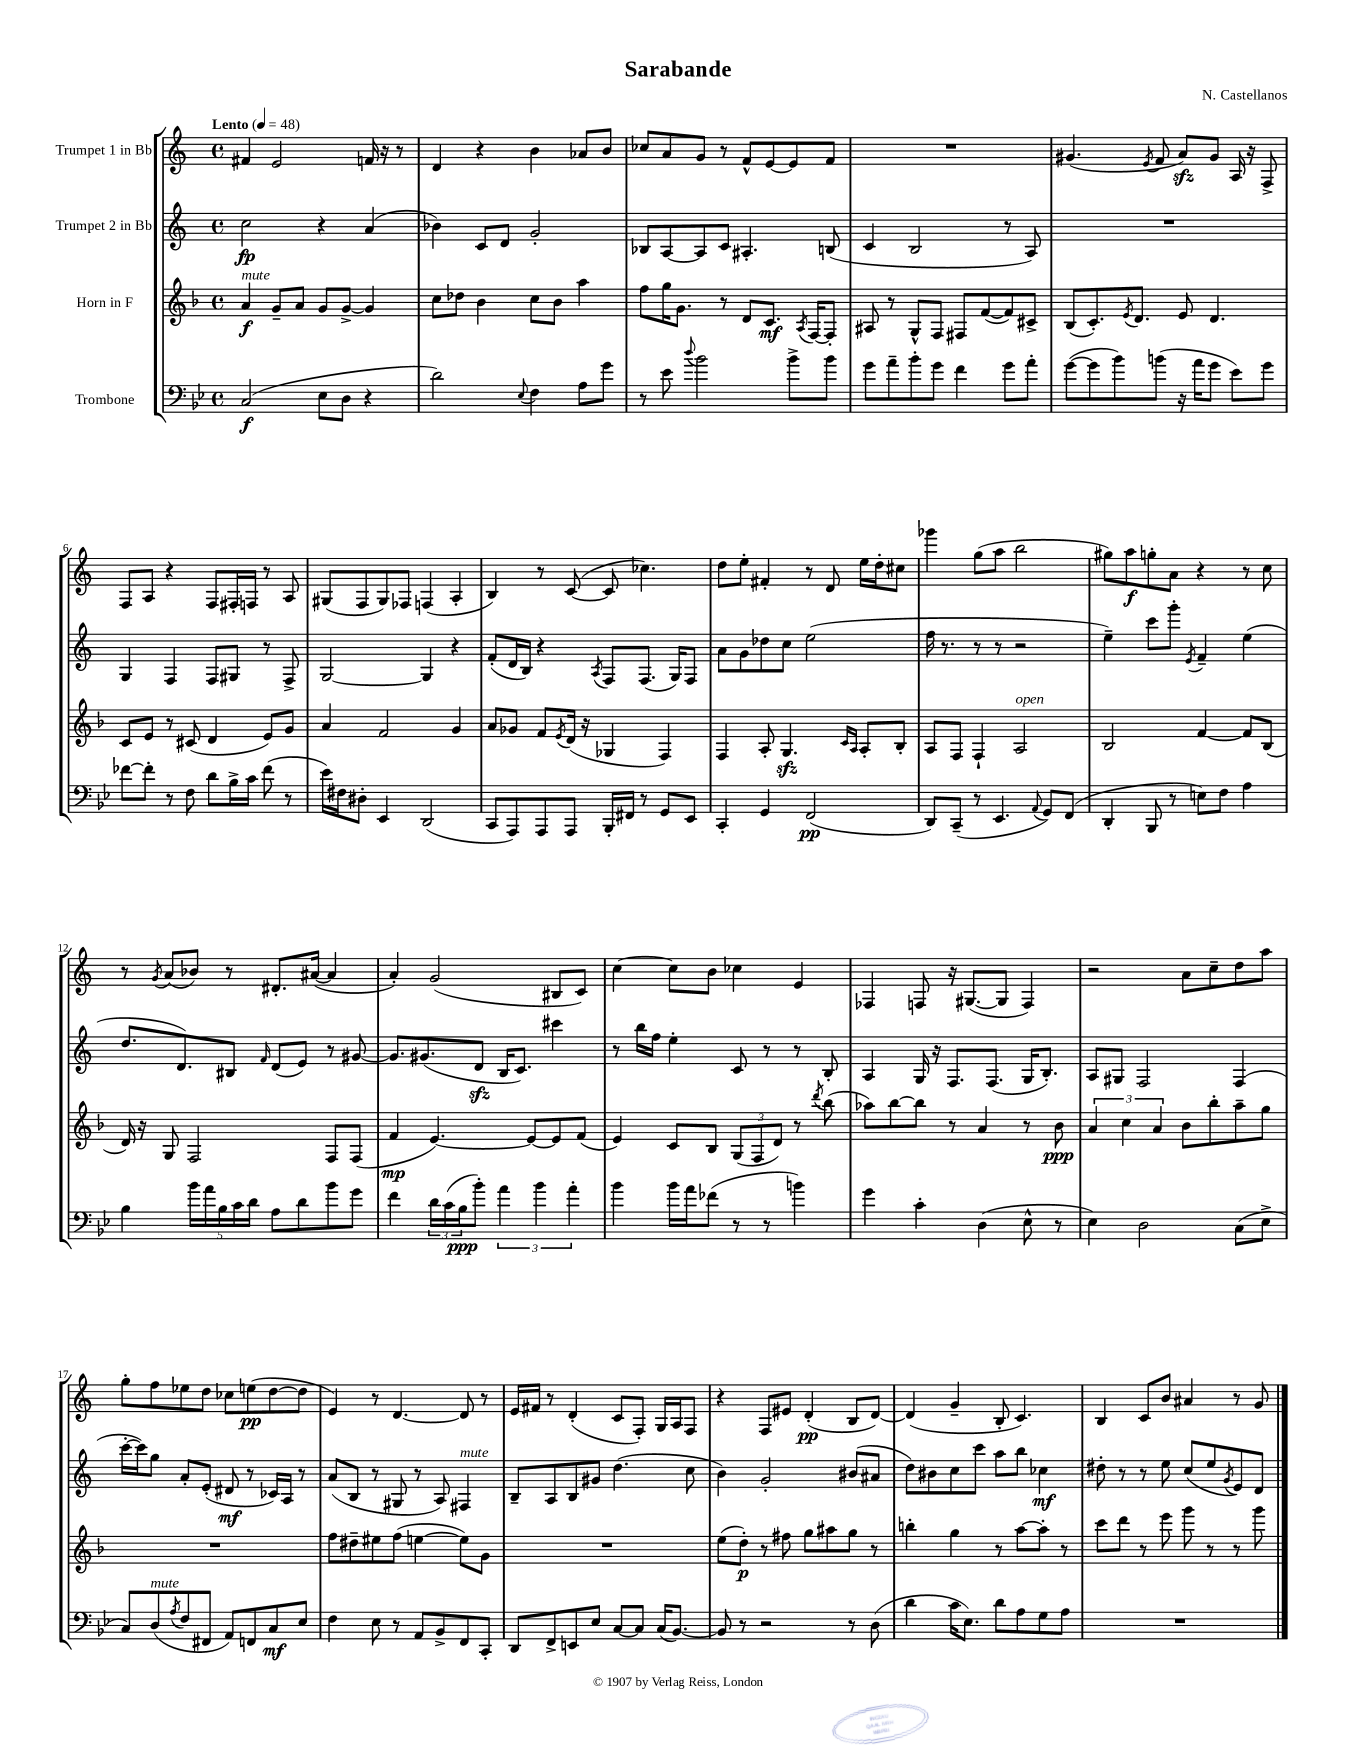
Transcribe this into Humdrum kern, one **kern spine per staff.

**kern	**kern	**kern	**kern
*staff4	*staff3	*staff2	*staff1
*clefF4	*clefG2	*clefG2	*clefG2
*k[b-e-]	*k[b-]	*k[]	*k[]
*M4/4	*M4/4	*M4/4	*M4/4
*met(c)	*met(c)	*met(c)	*met(c)
*MM48	*MM48	*MM48	*MM48
(2C/	4a/	2cc\	4f#/
.	8g~/L	.	2e/
.	8a/J	.	.
8E-\L	8g/L	4r	.
8D\J	[8g^/J	.	.
4r	4g/]	(4a/	16f/
.	.	.	16r
.	.	.	8r
=	=	=	=
2d\)	8cc\L	4b-\)	4d/
.	8dd-\J	.	.
.	4b-\	8c/L	4r
.	.	8d/J	.
8qqE-/	.	.	.
4F\	8cc\L	2g'/	4b\
.	8b-\J	.	.
8A\L	4aa\	.	8a-/L
8g\J	.	.	8b/J
=	=	=	=
8r	8ff\L	8B-/L	8cc-/L
8e-\	16gg\K	[8A/	8a/
.	8.g\J	.	.
8qqdd/	.	.	.
2b-\	.	8A/]	8g/J
.	8r	8c/J	8r
.	8d/L	4.A#'/	8f^^/L
.	8.c/J	.	[8e/
8b-^\L	.	.	8e/]
.	8qA/	.	.
.	[16F/LK	.	.
8b-\J	8F'/]J	(8B/	8f/J
=	=	=	=
8g\L	8A#/	4c/	1r
8a~\	8r	.	.
8b-'\	8G^^/L	2B/	.
8g\J	8F/J	.	.
4f\	8F#/L	.	.
.	([8f/	.	.
8g\L	8f/])	8r	.
8a'\J	8c#^/J	8A/)	.
=	=	=	=
([8g\L	(8B-/L	1r	(4.g#/
8g\]	8.c'/)	.	.
8b-\)	.	.	.
.	8qe/	.	.
.	8.d/J	.	.
.	.	.	8qe/
(8b\J	.	.	8f/
16r	8e/	.	8a/L)
16a\LK	.	.	.
8g\J	4.d/	.	8g#/J
8e-\L)	.	.	16A/
.	.	.	16r
8g\J	.	.	8F^/
=	=	=	=
[8f-\L	8c/L	4G/	8F/L
8f-'\]J	8e/J	.	8A/J
8r	8r	4F/	4r
8F\	(8c#/	.	.
8d\L	4d/	8F/L	8F/L
16B-^\L	.	8G#/J	16F#'/L
16c\JJ	.	.	16F/JJ
(8f-\	8e/L)	8r	8r
8r	8g/J	8F^/	8A/
=	=	=	=
16e-\LL)	4a/	[2G/	(8G#/L
16F#\J	.	.	.
8D#'\J	.	.	8F/
4EE-/	2f/	.	8G#/)
.	.	.	8F-/J
(2DD/	.	4G/]	(4F/
.	4g/	4r	4A'/
=	=	=	=
8CC/L	8a/L	(8f'/L	4B/)
8AAA/)	8g-/J	16d/L	.
.	.	16B/JJ)	.
8AAA/	8f/L	4r	8r
.	8qe/	.	.
8AAA/J	(16d/Jk	.	([8c/
.	16r	.	.
.	.	8qA/	.
16BBB-'/LL	4G-/	8F/L	8c/]
16FF#/JJ	.	.	.
8r	.	(8.F/J	4.cc-\)
8GG/L	4F/)	.	.
.	.	16G/LK)	.
8EE-/J	.	8F/J	.
=	=	=	=
4CC'/	4F/	8a\L	8dd\L
.	.	8g\	8ee'\J
4GG/	8A'/	8dd-\	4f#'/
.	4.G/	8cc\J	.
(2FF/	.	(2ee\	8r
.	.	.	8d/
.	16qqc/LL	.	.
.	16qqA/JJ	.	.
.	8A'/L	.	16ee\LL
.	.	.	16dd'\J
.	8B-'/J	.	8cc#\J
=	=	=	=
8DD/L)	8A/L	16ff\	4ggg-\
.	.	8.r	.
(8CC~/J	8F/J	.	.
8r	4F`/	8r	(8gg\L
4.EE-/	.	8r	8aa\J
.	2A/	2r	2bb\
8qqAA/	.	.	.
8GG/L)	.	.	.
(8FF/J	.	.	.
=	=	=	=
4DD'/	2B-/	4ee~\)	8gg#\L)
.	.	.	8aa\
8BBB-/	.	8ccc\L	8gg'\
8r	.	8ggg'\J	8a\J
.	.	8qe/	.
8E\L)	[4f/	4f~/	4r
8F\J	.	.	.
4A\	8f/]L	(4ee\	8r
.	(8B-/J	.	8cc\
=	=	=	=
4B-\	16d/)	8.dd/L	8r
.	16r	.	.
.	.	.	8qg/
.	8G/	.	(8a/L
.	.	8.d/)	.
20b-\LL	2F/	.	8b-/J)
20a\	.	.	.
20B-\	.	.	.
.	.	8B#/J	8r
20c\	.	.	.
20d\JJ	.	.	.
.	.	16qqf/	.
8A\L	.	(8d/L	8.d#'/L
8d\	.	8e/J)	.
.	.	.	([16a#/Jk
8b-\	8F/L	8r	4a#/]
8g\J	(8F/J	[8g#/	.
=	=	=	=
4f\	4f/	8.g#/]L	4a'/)
.	.	(8.g#/	.
24d\LL	[4.e/)	.	(2g/
(24c\	.	.	.
24B-\J	.	.	.
8b-'\J)	.	8d/J	.
6a\	.	16B/LK	.
.	.	8.c/J)	.
.	8e/_L	.	.
6b-\	.	.	.
.	8e/]	4ccc#\	8B#/L
6a'\	.	.	.
.	(8f/J	.	8c/J)
=	=	=	=
4b-\	4e/)	8r	[4cc\
.	.	16bb\LL	.
.	.	16ff\JJ	.
16b-\LL	8c/L	4ee'\	8cc\]L
16a\J	.	.	.
(8f-\J	8B-/J	.	8b\J
8r	(12G/L	8c/	4cc-\
.	12F/	.	.
8r	.	8r	.
.	12d/J)	.	.
4b\)	8r	8r	4e/
.	8qddd/	.	.
.	(8bb-\	8B'/	.
=	=	=	=
4g\	8aa-\L)	4A/	4F-/
.	[8bb-\	.	.
4c'\	8bb-\]J	16G/	8F/
.	.	16r	.
.	8r	8.F/L	16r
.	.	.	([8.G#/L
(4D\	4a/	.	.
.	.	(8.F/J	.
.	.	.	8G#/]J
8E-^^\	8r	16G/LK	4F/)
.	.	8.B'/J)	.
8r	8b-\	.	.
=	=	=	=
4E-\)	6a/	8A/L	2r
.	.	8G#/J	.
.	6cc\	.	.
2D\	.	2F/	.
.	6a/	.	.
.	8b-\L	.	8a\L
.	8bb-'\	.	8cc~\
(8C\L	8aa~\	(4F/	8dd\
8E-^\J	8gg\J	.	8aa\J
=	=	=	=
8C/L)	1r	[16ccc'\LL	8gg'\L
.	.	16ccc\]J)	.
(8D/	.	8gg\J	8ff\
8qA/	.	.	.
8F/	.	8a'/L	8ee-\
8FF#/J	.	(8e'/J	8dd\J
8AA/L)	.	8d#/	8cc-\L
8FF/	.	8r	(8ee\
8C/	.	16c-/LL)	[8dd\
.	.	16A/JJ	.
8E-/J	.	8r	8dd\]J
=	=	=	=
4F\	8ff\L	(8a/L	4e/)
.	8dd#~\	8B/J	.
8E-\	8ee#\	8r	8r
8r	(8ff\J	8G#/	[4.d/
8AA/L	[4ee\	8r	.
8BB-^/	.	8A/)	.
8FF/	8ee\]L)	4F#/	8d/]
8CC'/J	8g\J	.	8r
=	=	=	=
8DD/L	1r	8B~/L	16e/LL
.	.	.	16f#/JJ
8FF^/	.	8A/	8r
8EE/	.	8B/	(4d'/
8E-/J	.	8g#/J	.
[8C/L	.	(4.dd\	8c/L
8C/]J	.	.	8F'/J)
(16C/LK	.	.	16G/LL
[8.BB-/J)	.	.	16A/J
.	.	8cc\	8F/J
=	=	=	=
8BB-/]	(8ee\L	4b\)	4r
8r	8dd'\J)	.	.
2r	8r	2g'/	8F/L
.	8ff#\	.	8e#/J
.	8gg\L	.	(4d'/
.	8aa#\	.	.
8r	8gg\J	(8b#/L	8B/L
(8D\	8r	8a#/J	[8d/J)
=	=	=	=
4d\	4bb'\	8dd\L)	(4d/]
.	.	8b#\	.
16c\LK	4gg\	8cc\	4g~/
8.E-\J)	.	.	.
.	.	8ccc\J	.
8d\L	8r	8aa\L	8B'/
8A\	[8aa\L	8bb\J	4.c/)
8G\	8aa'\]J	4cc-\	.
8A\J	8r	.	.
=	=	=	=
1r	8ccc\L	8dd#'\	4B/
.	8ddd\J	8r	.
.	8r	8r	8c/L
.	8eee\	8ee\	8b/J
.	8ggg\	(8cc/L	4a#/
.	8r	8ee/	.
.	.	8qg/	.
.	8r	8e/)	8r
.	8ggg\	8d/J	8g/
==	==	==	==
*-	*-	*-	*-
